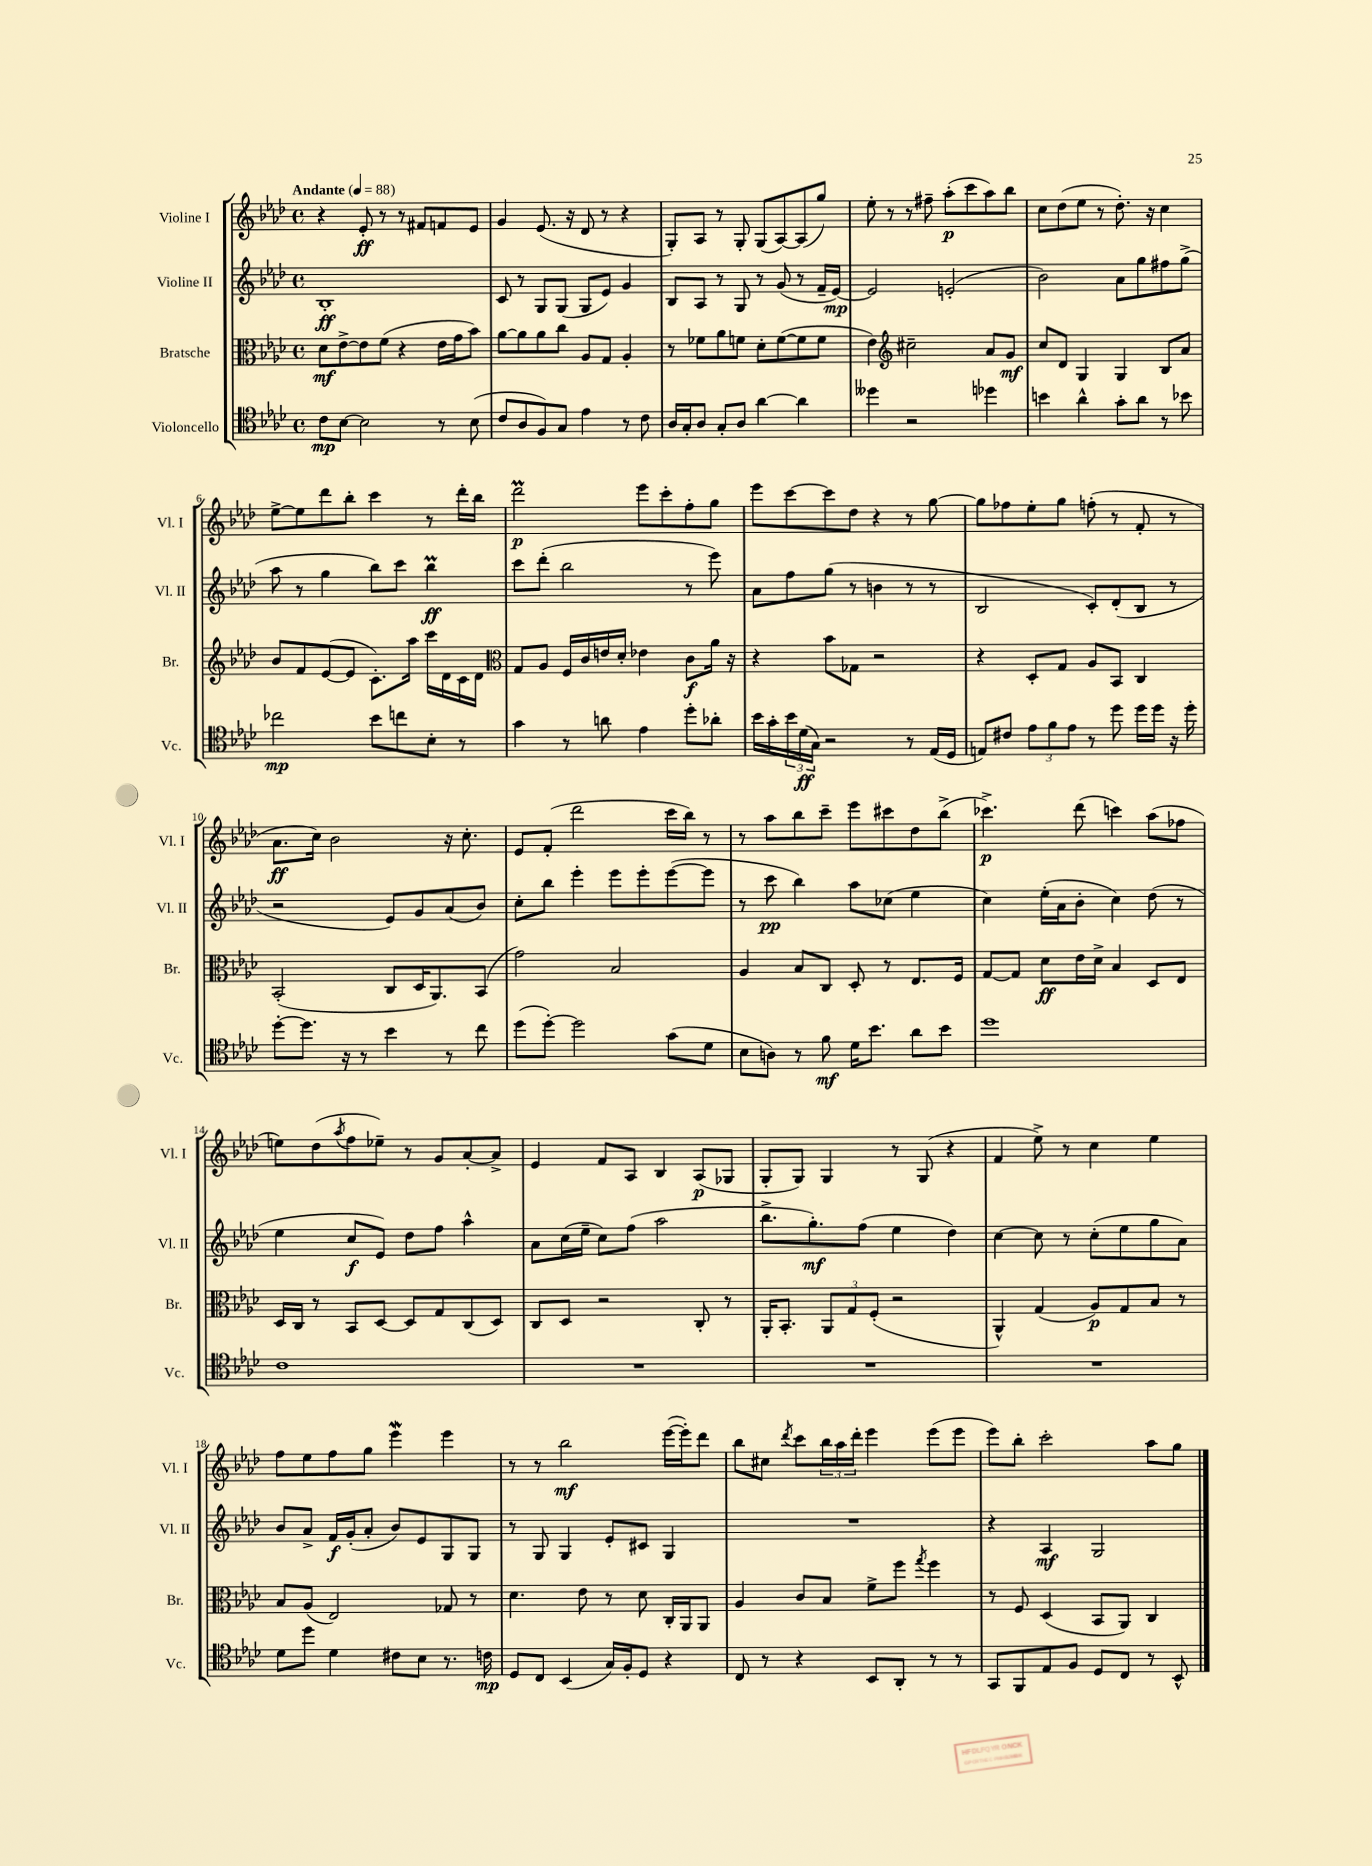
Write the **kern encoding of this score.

**kern	**kern	**kern	**kern
*staff4	*staff3	*staff2	*staff1
*clefC4	*clefC3	*clefG2	*clefG2
*k[b-e-a-d-]	*k[b-e-a-d-]	*k[b-e-a-d-]	*k[b-e-a-d-]
*M4/4	*M4/4	*M4/4	*M4/4
*met(c)	*met(c)	*met(c)	*met(c)
*MM88	*MM88	*MM88	*MM88
8c	8d-	1B-'	4r
[8B-	[8e-^	.	.
2B-]	8e-]	.	8e-'
.	(8f	.	8r
.	4r	.	8r
.	.	.	8f#
8r	16e-	.	8f
.	16g	.	.
(8B-	8b-)	.	8e-
=	=	=	=
8c	[8a-	8c	4g
8A-	8a-]	8r	.
8F)	8a-	8G	(8.e-
8G	8cc	(8G	.
.	.	.	16r
4e-	8A-	8G	8d-
.	8G	8e-)	8r
8r	4A-'	4g	4r
8c	.	.	.
=	=	=	=
16A-	8r	8B-	8G')
16G'	.	.	.
8A-	8f-	8A-	8A-
8G'	8a-	8r	8r
8A-	8f	8G	8G'
[4a-	8d-'	8r	(8G
.	([8f	(8g	[8A-)
4a-]	8f]	8r	(8A-]
.	8f	16f~	8gg)
.	.	[16e-)	.
=	=	=	=
4dd--	4e-)	2e-]	8ee-'
.	.	.	8r
*	*clefG2	*	*
2r	2cc#~	.	8r
.	.	.	8ff#~
.	.	(2e'	(8aa-'
.	.	.	8ccc
4dd-	8a-	.	8aa-)
.	8g	.	8bb-
=	=	=	=
4b	8cc	2b-)	8cc
.	8d-	.	(8dd-
4a-^^	4G	.	8ee-
.	.	.	8r
8g'	4G	8a-	8.dd-')
8a-	.	8gg	.
.	.	.	16r
8r	8B-	8ff#	4cc
8b-	8a-	(8gg^	.
=	=	=	=
2cc-	8b-	8aa-	[8ee-^
.	8f	8r	8ee-]
.	([8e-	4gg	8ddd-
.	8e-]	.	8bb-'
8b-	8.c')	8bb-)	4ccc
8cc	.	8ccc	.
.	16aa-	.	.
8B-'	16ccc	4bb-	8r
.	16d-	.	.
8r	16c	.	16ddd-'
.	16d-	.	16bb-
=	=	=	=
*	*clefC3	*	*
4g	8G	8ccc	2ddd-
.	8A-	(8ddd-'	.
8r	16F	2bb-	.
.	16c	.	.
8a	16e	.	.
.	16d-'	.	.
4e-	4e-	.	8eee-
.	.	.	8ccc'
8dd-'	8c	8r	8ff'
8a-'	16a-	8eee-)	8gg
.	16r	.	.
=	=	=	=
16b-	4r	8a-	8eee-
16g'	.	.	.
24b-	.	8ff	[8ccc
(24d-	.	.	.
24G)	.	.	.
2r	8b-	(8gg	8ccc]
.	8G-	8r	8dd-
.	2r	4b	4r
8r	.	8r	8r
(16E-	.	8r	[8gg
16D-	.	.	.
=	=	=	=
8E)	4r	2B-	8gg]
8c#	.	.	8ff-
12e-	8D-'	.	8ee-'
12f	.	.	.
.	8G	.	8gg
12e-	.	.	.
8r	8A-	8c')	(8ff'
8dd-	8BB-	(8d-'	8r
16dd-	4C	8B-	8f'
16dd-	.	.	.
16r	.	8r	8r
16dd-'	.	.	.
=	=	=	=
[8dd-'	(2BB-'	2r	8.a-
8.dd-]	.	.	.
.	.	.	16cc)
.	.	.	2b-
16r	.	.	.
8r	.	.	.
4b-	8C	8e-)	.
.	16D-	8g	.
.	8.AA-)	.	.
8r	.	(8a-	16r
.	.	.	8.cc'
8cc	(8BB-	8b-)	.
=	=	=	=
(8dd-	2g)	8cc'	8e-
[8dd-')	.	8bb-	(8f'
2dd-]	.	4eee-'	2ddd-
.	2B-	8eee-	.
.	.	8eee-'	.
(8g	.	([8eee-	16ccc
.	.	.	16bb-)
8d-	.	8eee-]	8r
=	=	=	=
8B-	4A-	8r	8r
8A)	.	8ccc	8aa-
8r	8B-	4bb-)	8bb-
8f	8C	.	8ccc~
16d-	8D-'	8aa-	8eee-
8.b-	.	.	.
.	8r	(8cc-	8ccc#
8a-	8.E-	4ee-	8dd-
8b-	.	.	(8bb-^
.	16F	.	.
=	=	=	=
1dd-	[8G	4cc)	4.ccc-^)
.	8G]	.	.
.	8d-	(16ee-'	.
.	.	16a-	.
.	16e-	8b-'	(8ddd-
.	16d-^	.	.
.	4B-	4cc)	4ccc)
.	8D-	(8dd-	(8aa-
.	8E-	8r	8ff-
=	=	=	=
1c	16D-	4ee-	8ee)
.	16C	.	.
.	8r	.	(8dd-
.	.	.	8qaa-
.	8BB-	8cc	8ff
.	[8D-	8e-)	8ee-~)
.	8D-]	8dd-	8r
.	8G	8ff	8g
.	(8C	4aa-^^	[8a-'
.	8D-)	.	8a-^]
=	=	=	=
1r	8C	8a-	4e-
.	8D-	(16cc	.
.	.	16ee-~	.
.	2r	8cc)	8f
.	.	(8ff	8A-
.	.	2aa-	4B-
.	8C'	.	(8A-
.	8r	.	8G-
=	=	=	=
1r	16AA-'	8.bb-^	8G'
.	8.BB-'	.	.
.	.	.	8G)
.	.	8.gg')	.
.	12AA-	.	4G
.	12G	.	.
.	.	(8ff	.
.	(12F'	.	.
.	2r	4ee-	8r
.	.	.	(8G
.	.	4dd-)	4r
=	=	=	=
1r	4AA-^^)	[4cc	4f
.	(4G	8cc]	8ee-^)
.	.	8r	8r
.	8A-)	(8cc'	4cc
.	8G	8ee-	.
.	8B-	8gg	4ee-
.	8r	8a-)	.
=	=	=	=
8d-	8B-	8b-	8ff
8dd-	(8A-	8a-^	8ee-
4d-	2E-)	16f	8ff
.	.	(16g'	.
.	.	8a-'	8gg
8c#	.	8b-)	4eee-
8B-	.	8e-	.
8.r	8G-	8G	4eee-
.	8r	8G	.
16c	.	.	.
=	=	=	=
8D-	4.d-	8r	8r
8C	.	8G	8r
(4BB-	.	4G	2bb-
.	8e-	.	.
16G)	8r	8e-'	.
16F'	.	.	.
8D-	8d-	8c#	.
4r	16C'	4G	([16eee-
.	16AA-	.	16eee-'])
.	8AA-	.	8ddd-
=	=	=	=
8C	4A-	1r	8bb-
8r	.	.	8cc#
.	.	.	8qddd-
4r	8c	.	8ccc
.	8B-	.	24bb-
.	.	.	24aa-
.	.	.	24ddd-'
8BB-	8f^	.	4eee-
8AA-'	8ff	.	.
.	8qgg	.	.
8r	4ff	.	(8eee-
8r	.	.	8eee-
=	=	=	=
8GG	8r	4r	8eee-)
8FF	8F	.	8bb-'
8E-	(4D-	4A-	2ccc'
8F	.	.	.
8D-	8BB-	2G	.
8C	8AA-)	.	.
8r	4C	.	8aa-
8BB-^^	.	.	8gg
==	==	==	==
*-	*-	*-	*-
